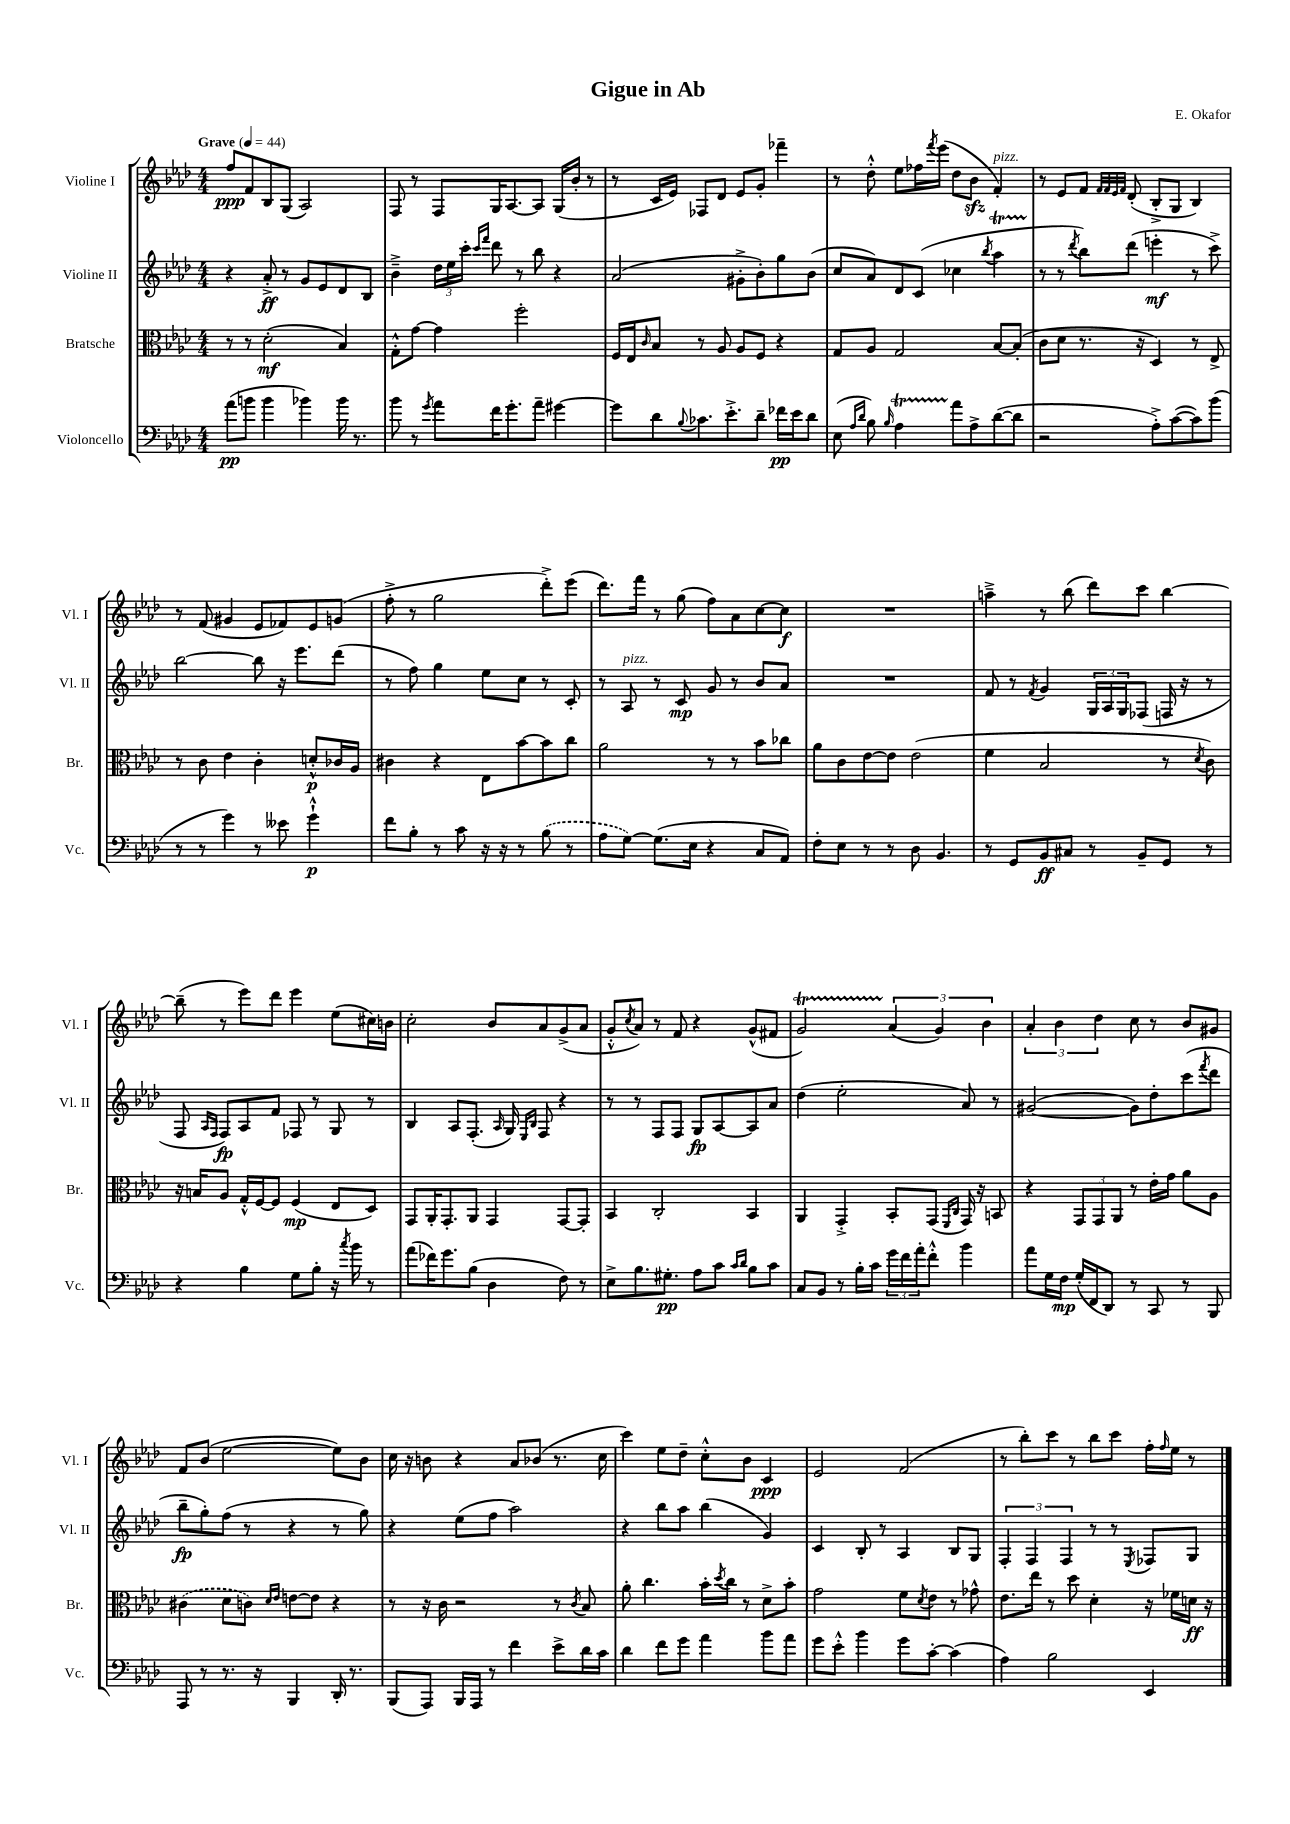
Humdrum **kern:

**kern	**kern	**kern	**kern
*staff4	*staff3	*staff2	*staff1
*clefF4	*clefC3	*clefG2	*clefG2
*k[b-e-a-d-]	*k[b-e-a-d-]	*k[b-e-a-d-]	*k[b-e-a-d-]
*M4/4	*M4/4	*M4/4	*M4/4
*MM44	*MM44	*MM44	*MM44
(8a-	8r	4r	8ff
8b	8r	.	8f
4b	(2d-'	8a-'^	8B-
.	.	8r	(8G
4b-)	.	8g	2A-)
.	.	8e-	.
16b-	4B-)	8d-	.
8.r	.	.	.
.	.	8B-	.
=	=	=	=
8b-	8G'^^	4b-~^	8F
8r	[8g	.	8r
8qg	.	.	.
8a-	4g]	24dd-	8F
.	.	24ee-	.
.	.	24ccc'	.
.	.	16qqccc	.
.	.	16qqfff	.
16f	.	8ddd-	16G
8.g'	.	.	[8.A-
.	2ff'	8r	.
8a-~	.	8bb-	8A-]
[4g#	.	4r	(16G
.	.	.	16b-'
.	.	.	8r
=	=	=	=
8g#]	16F	(2a-	8r
.	16E-	.	.
.	16qqc	.	.
8d-	8B-	.	16c
.	.	.	16e-)
8qqB-	.	.	.
8.c-	8r	.	8F-
.	8A-	.	8d-
8.e-'^	.	.	.
.	8A-	8g#'^	8e-
8d-~	8F	8b-')	8g'
16f-	4r	8gg	4fff-~
16e-	.	.	.
8d-	.	(8b-	.
=	=	=	=
(8E-	8G	8cc	8r
16qqA-	.	.	.
16qqd-	.	.	.
8B-)	8A-	8a-)	8dd-'^^
16qqB-	.	.	.
4A-	2G	8d-	8ee-
.	.	(8c	16ff-
.	.	.	8qfff
.	.	.	(16eee-
8a-	.	4cc-	8dd-
8A-^	.	.	8b-
.	.	8qbb-	.
([8d-	[8B-	4aa-	4f')
8d-]	(8B-']	.	.
=	=	=	=
2r	8c	8r	8r
.	8d-	8r	8e-
.	.	8qddd-	.
.	8.r	8bb-)	8f
.	.	.	32qqf
.	.	.	32qqf
.	.	.	32qqe-
.	.	.	32qqf
.	.	(8ddd-	(8d-'
.	16r	.	.
8A-'^)	4D-)	4eee'	8B-'^
([8c	.	.	8G
8c])	8r	8r	4B-)
(8b-	8E-^	8ccc^)	.
=	=	=	=
8r	8r	[2bb-	8r
8r	8c	.	(8f
4g)	4e-	.	4g#
8r	4c'	8bb-]	8e-
8e--	.	16r	8f-)
.	.	8.eee-	.
4g`^^	8d'^^	.	8e-
.	16c-	(8ddd-	(8g
.	16A-	.	.
=	=	=	=
8f	4c#	8r	8ff'^
8B-'	.	8ff)	8r
8r	4r	4gg	2gg
8c	.	.	.
16r	8E-	8ee-	.
16r	.	.	.
8r	[8b-	8cc	.
(8B-	8b-]	8r	8ddd-'^)
8r	8cc	8c'	(8eee-
=	=	=	=
8A-	2a-	8r	8.ddd-)
[8G)	.	8A-	.
.	.	.	16fff
(8.G]	.	8r	8r
.	.	8c	(8gg
16E-	.	.	.
4r	8r	8g	8ff)
.	8r	8r	8a-
8C	8b-	8b-	[8cc
8AA-)	8cc-	8a-	8cc]
=	=	=	=
8F'	8a-	1r	1r
8E-	8c	.	.
8r	[8e-	.	.
8r	8e-]	.	.
8D-	(2e-	.	.
4.BB-	.	.	.
=	=	=	=
8r	4f	8f	4aa~^
8GG	.	8r	.
.	.	8qf	.
8BB-	2B-	4g	8r
8C#	.	.	(8bb-
8r	.	24G	8ddd-)
.	.	24A-	.
.	.	24G	.
8BB-~	.	(8F-	8ccc
8GG	8r	16F	[4bb-
.	.	16r	.
.	8qd-	.	.
8r	8c)	8r	.
=	=	=	=
4r	16r	8F	(8bb-~]
.	16B	.	.
.	.	16qqA-	.
.	.	16qqF	.
.	8A-	8F)	8r
4B-	16G'^^	8A-	8eee-)
.	[16F	.	.
.	8F]	8f	8ddd-
8G	(4F	8F-	4eee-
8B-'	.	8r	.
16r	8E-	8G	(8ee-
8qcc	.	.	.
16b-	.	.	.
8r	8D-)	8r	16cc#)
.	.	.	16b
=	=	=	=
(8a-	8GG	4B-	2cc'
16f-)	16AA-'	.	.
8.g	8.GG'	.	.
.	.	8A-	.
(8B-	8AA-	(8.F'	.
4D-	4GG	.	8b-
.	.	16qqA-	.
.	.	16G)	.
.	.	16qqE-	.
.	.	16qqB-	.
.	.	8F	8a-
8F)	[8GG	4r	(8g^
8r	8GG']	.	8a-
=	=	=	=
8E-^	4BB-	8r	8g'^^
.	.	.	8qcc
8.B-	.	8r	8a-)
.	2C'	8F	8r
8.G#'	.	.	.
.	.	8F	8f
8A-	.	8G	4r
8c	.	[8A-	.
16qqc	.	.	.
16qqd-	.	.	.
8B-	4BB-	8A-]	(8g^^
8c	.	8a-	8f#
=	=	=	=
8C	4AA-	(4dd-	2g)
8BB-	.	.	.
8r	4GG'^	2ee-'	.
16B-'	.	.	.
16c	.	.	.
24g	8BB-'	.	(6a-
24f	.	.	.
24a-'	.	.	.
8f'^^	(8GG	.	.
.	.	.	6g)
.	16qqFF	.	.
.	16qqC	.	.
4b-	16GG)	8a-)	.
.	16r	.	.
.	.	.	6b-
.	8BB	8r	.
=	=	=	=
8a-	4r	([2g#	6a-'
16G	.	.	.
.	.	.	6b-
16F	.	.	.
(16G'	12GG	.	.
16FF	.	.	.
.	12GG	.	6dd-
8DD-)	.	.	.
.	12AA-	.	.
8r	8r	8g#])	8cc
8CC	16e-'	8dd-'	8r
.	16g	.	.
8r	8a-	(8ccc	8b-
.	.	8qfff	.
8BBB-	8A-	8ddd-	8g#
=	=	=	=
8AAA-	(4c#	8bb-~	8f
8r	.	8gg')	(8b-
8.r	8d-	(8ff	[2ee-
.	8c)	8r	.
16r	.	.	.
.	16qqd-	.	.
.	16qqe-	.	.
4BBB-	[8e	4r	.
.	8e]	.	.
16DD-'	4r	8r	8ee-])
8.r	.	.	.
.	.	8gg)	8b-
=	=	=	=
(8BBB-	8r	4r	16cc
.	.	.	16r
8AAA-)	16r	.	8b
.	16c	.	.
16BBB-	2r	(8ee-	4r
16AAA-	.	.	.
8r	.	8ff	.
4f	.	2aa-)	8a-
.	.	.	(8b-
8e-^	8r	.	8.r
.	8qc	.	.
16d-	8B-	.	.
16c	.	.	16cc
=	=	=	=
4d-	8a-'	4r	4ccc)
.	4.cc	.	.
8f	.	8bb-	8ee-
8g	.	8aa-	8dd-~
4a-	16b-'	(4bb-	8cc'^^
.	8qdd-	.	.
.	16cc	.	.
.	8r	.	8b-
8b-	8d-^	4g)	4c
8a-	8b-'	.	.
=	=	=	=
8g	2g	4c	2e-
8e-'^^	.	.	.
4b-	.	8B-'	.
.	.	8r	.
8g	8f	4A-	(2f
.	8qd-	.	.
[8c'	8e-	.	.
(4c]	8r	8B-	.
.	8g-^^	8G	.
=	=	=	=
4A-)	8.e-	6F'	8r
.	.	.	8bb-')
.	.	6F	.
.	16ee-	.	.
2B-	8r	.	8ccc
.	.	6F	.
.	8dd-	.	8r
.	4d-'	8r	8bb-
.	.	8r	8ccc
.	.	8qE-	.
4EE-	16r	8F-	16ff'
.	.	.	16qqff
.	16f-	.	16ee-
.	16d	8G	8r
.	16r	.	.
==	==	==	==
*-	*-	*-	*-
